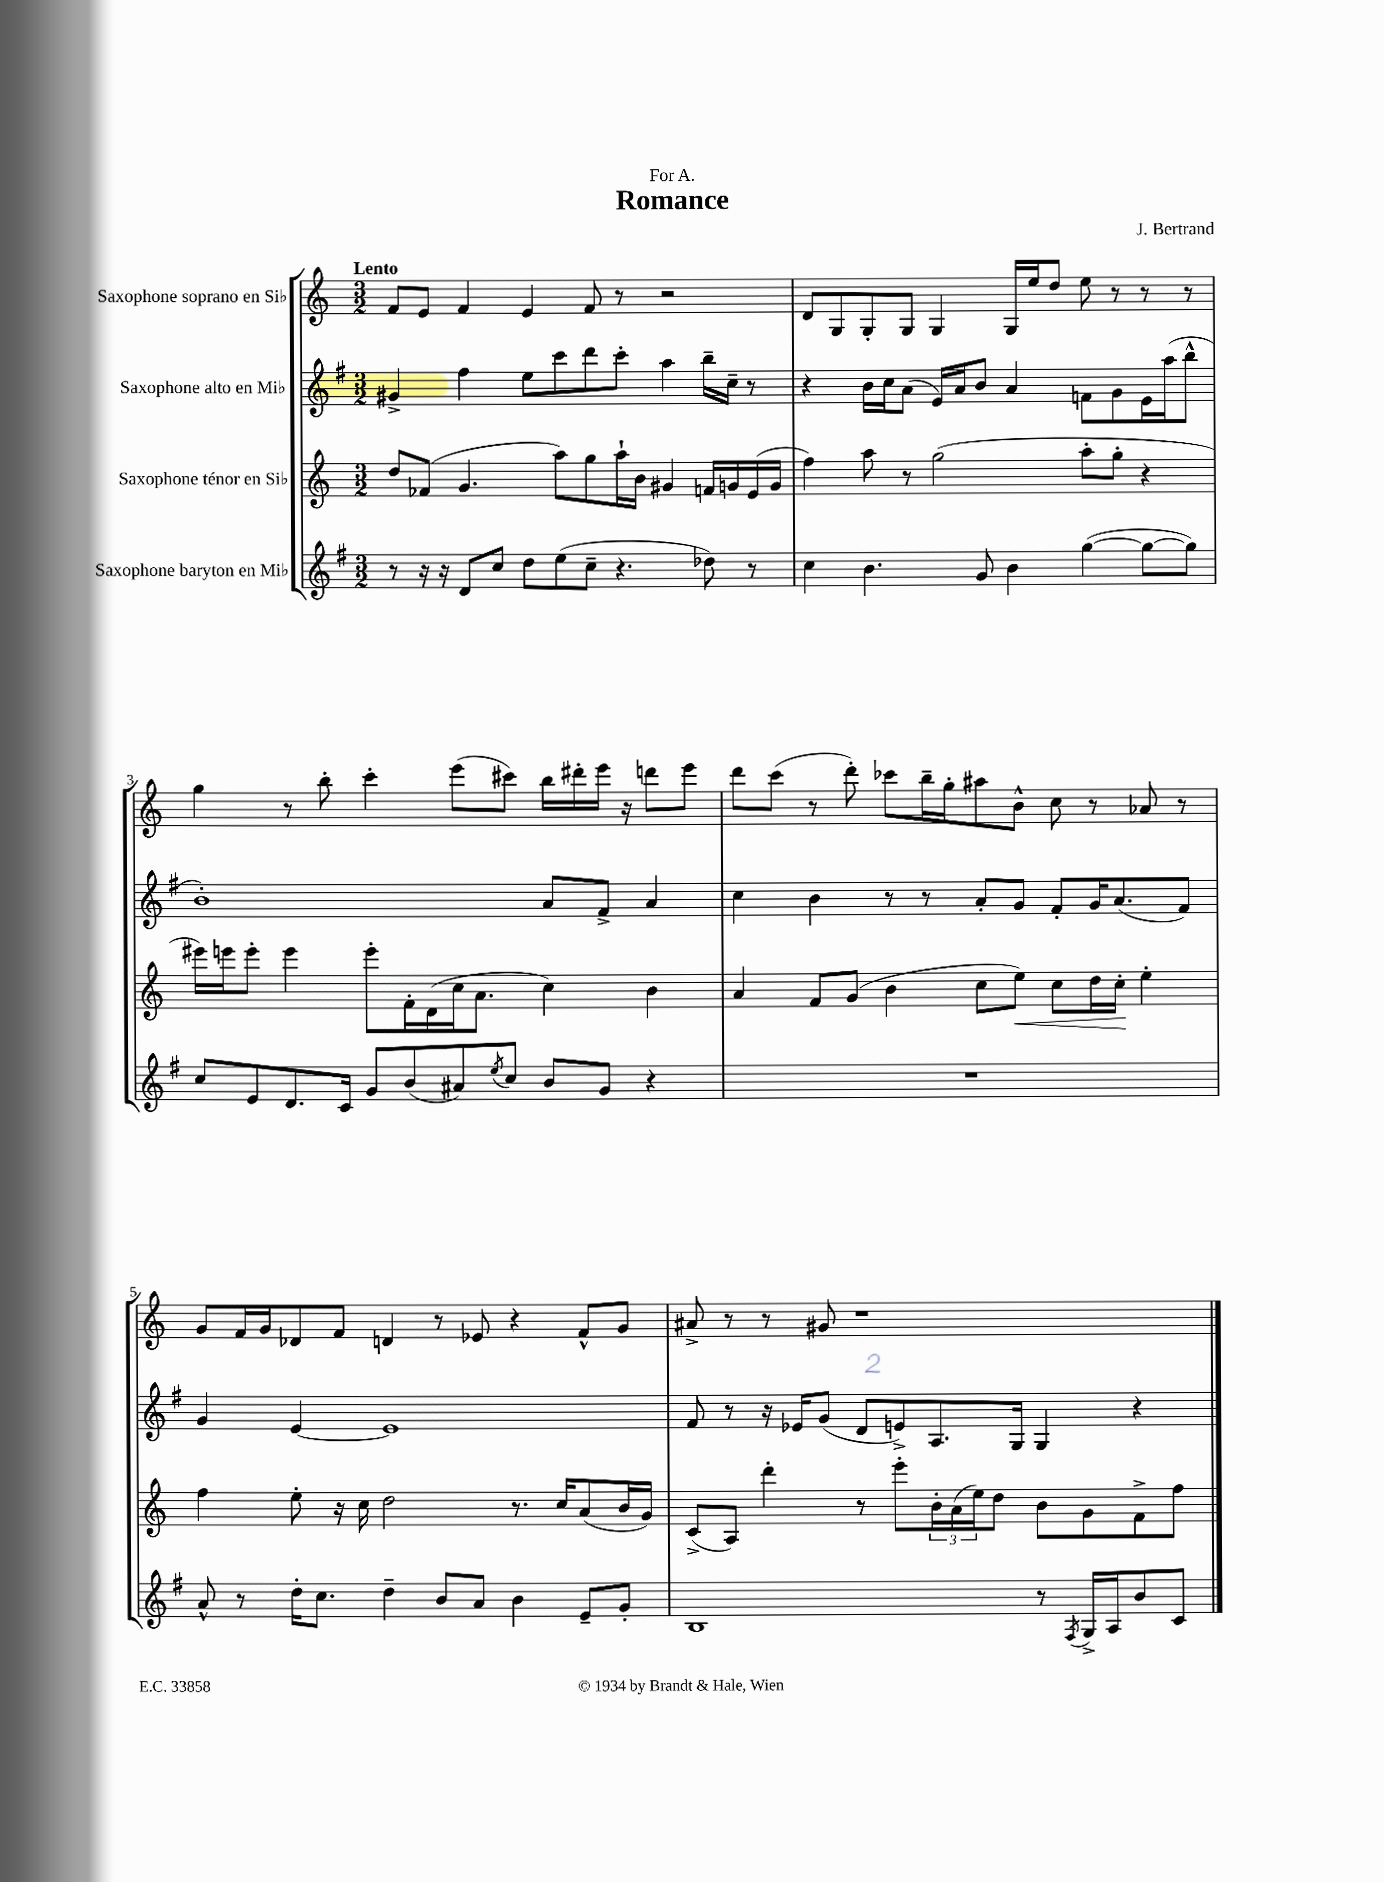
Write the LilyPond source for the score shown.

\header { title = "Romance" composer = "J. Bertrand" dedication = "For A." }
<<
\new StaffGroup <<
\new Staff = "s0" \with { instrumentName = "Saxophone soprano en Sib" } {
    \clef treble \key c \major \numericTimeSignature \time 3/2 \tempo "Lento"
    f'8 e'8 f'4 e'4 f'8 r8 r2 |
    d'8 g8 g8-. g8 g4 g16 e''16 d''8 e''8 r8 r8 r8 |
    g''4 r8 b''8-. c'''4-. e'''8( cis'''8) b''16 dis'''16-. e'''16 r16 d'''8 e'''8 |
    d'''8 c'''8( r8 d'''8-.) ces'''8 b''16-- g''16-. ais''8 b'8-^ c''8 r8 aes'8 r8 |
    g'8 f'16 g'16 des'8 f'8 d'4 r8 ees'8 r4 f'8-^ g'8 |
    ais'8-> r8 r8 gis'8 r1 \bar "|." |
}
\new Staff = "s1" \with { instrumentName = "Saxophone alto en Mib" } {
    \clef treble \key g \major \numericTimeSignature \time 3/2
    gis'4-> fis''4 e''8 c'''8 d'''8 c'''8-. a''4 b''16-- c''16-- r8 |
    r4 b'16 c''16 a'8( e'16) a'16 b'8 a'4 f'8 g'8 e'16 a''16( b''8-^ |
    b'1-.) a'8 fis'8-> a'4 |
    c''4 b'4 r8 r8 a'8-. g'8 fis'8-. g'16 a'8.( fis'8) |
    g'4 e'4~ e'1 |
    fis'8 r8 r16 ees'16 g'8( d'8 e'8->) a8. g16 g4 r4 \bar "|." |
}
\new Staff = "s2" \with { instrumentName = "Saxophone ténor en Sib" } {
    \clef treble \key c \major \numericTimeSignature \time 3/2
    d''8 fes'8( g'4. a''8) g''8 a''16-! b'16 gis'4 f'16 g'16 e'16( g'16 |
    f''4) a''8 r8 g''2( a''8-. g''8-. r4 |
    eis'''16) e'''16 e'''8-. e'''4 e'''8-. f'16-. d'16( c''16 a'8. c''4) b'4 |
    a'4 f'8 g'8( b'4 c''8 e''8\<) c''8 d''16 c''16-.\! e''4-. |
    f''4 e''8-. r16 c''16 d''2 r8. c''16 a'8( b'16 g'16) |
    c'8->( a8) d'''4-. r8 e'''8-. \tuplet 3/2 { b'16-. a'16( e''16) } d''8 b'8 g'8 f'8-> f''8 \bar "|." |
}
\new Staff = "s3" \with { instrumentName = "Saxophone baryton en Mib" } {
    \clef treble \key g \major \numericTimeSignature \time 3/2
    r8 r16 r16 d'8 c''8 d''8 e''8( c''8-- r4. des''8) r8 |
    c''4 b'4. g'8 b'4 g''4~( g''8~ g''8) |
    c''8 e'8 d'8. c'16 g'8 b'8( ais'8) \acciaccatura { e''8 } c''8 b'8 g'8 r4 |
    R1. |
    a'8-^ r8 d''16-. c''8. d''4-- b'8 a'8 b'4 e'8-- g'8-. |
    b1 r8 \acciaccatura { fis8 } g16-> a16 b'8 c'8 \bar "|." |
}
>>
>>
